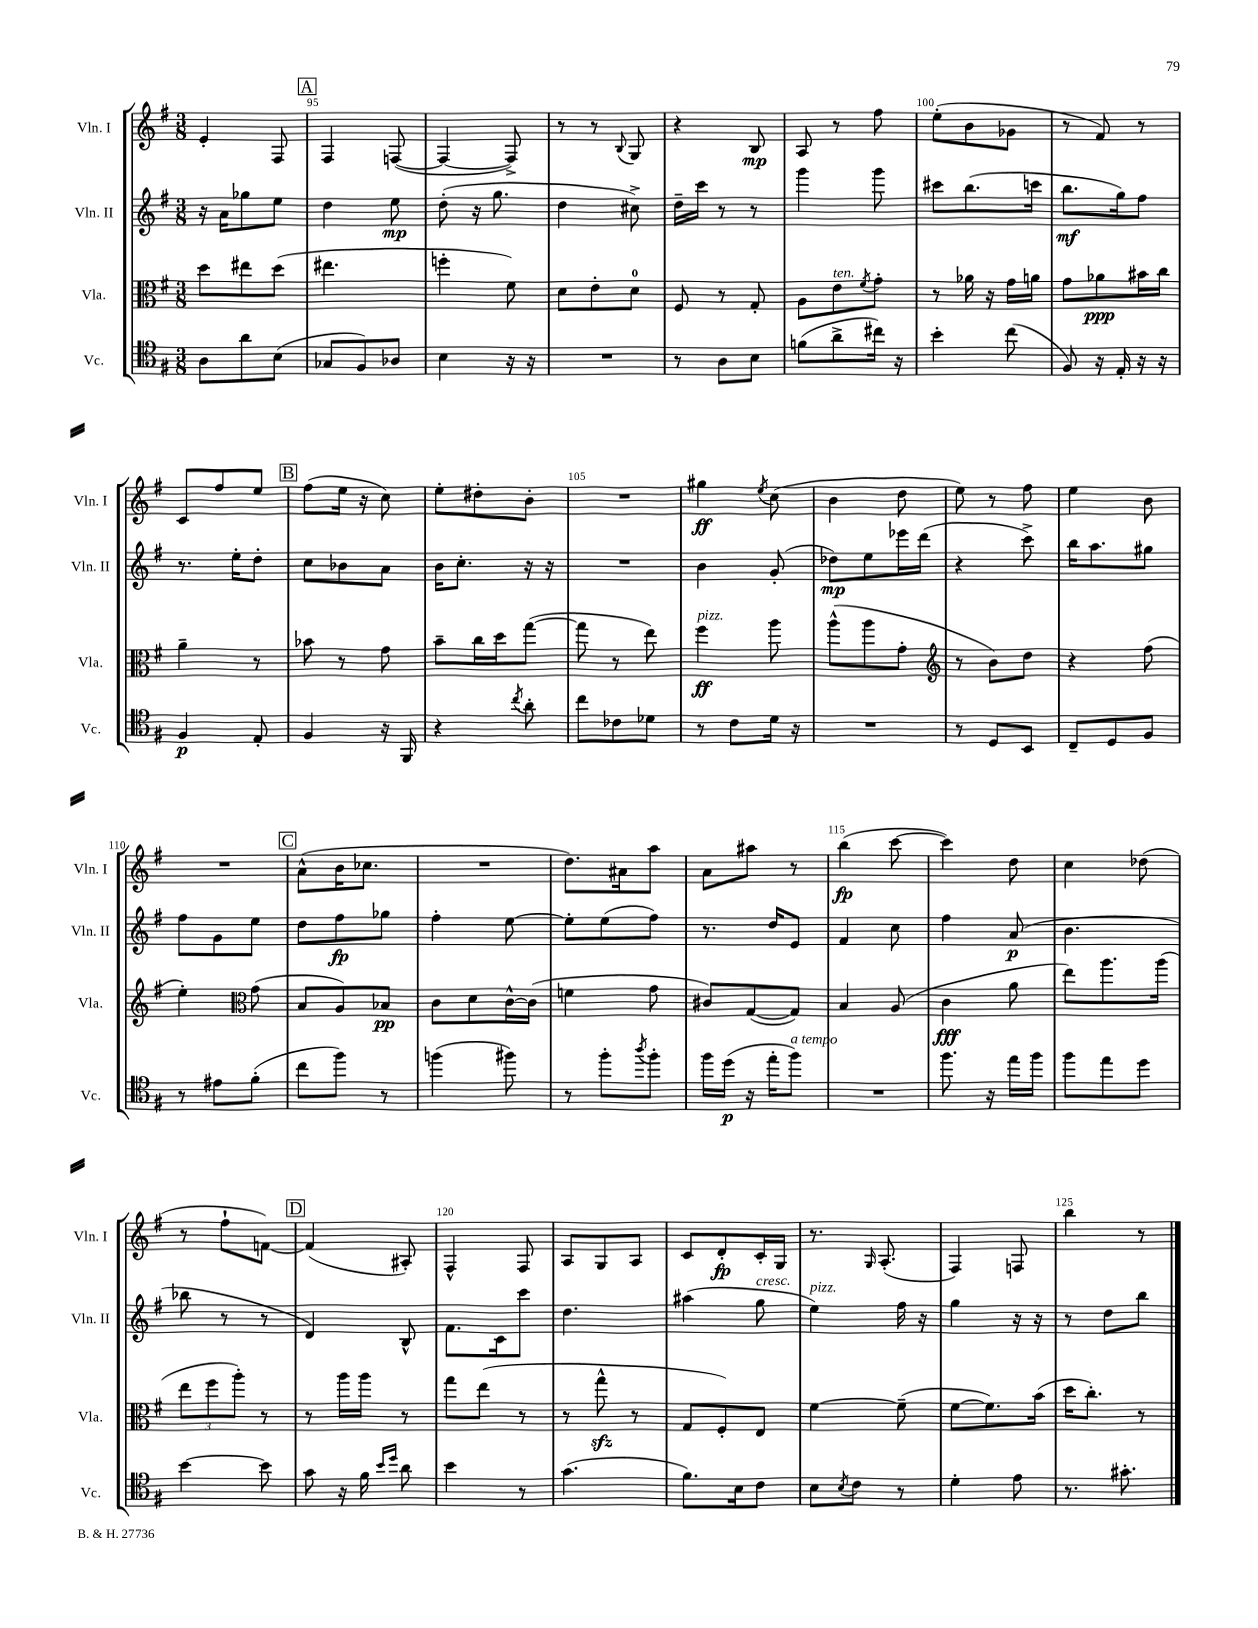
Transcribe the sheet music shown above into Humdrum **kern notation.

**kern	**kern	**kern	**kern
*staff4	*staff3	*staff2	*staff1
*clefC4	*clefC3	*clefG2	*clefG2
*k[f#]	*k[f#]	*k[f#]	*k[f#]
*M3/8	*M3/8	*M3/8	*M3/8
8A	8dd	16r	4e'
.	.	16a	.
8a	8ee#	8gg-	.
(8B	(8dd	8ee	8F#
=	=	=	=
8G-	4.ee#	4dd	4F#
8F#)	.	.	.
8A-	.	8ee	([8F
=	=	=	=
4B	4ff'	(8dd'	4F_
.	.	16r	.
.	.	8.gg	.
16r	8f#)	.	8F^])
16r	.	.	.
=	=	=	=
4.r	8d	4dd	8r
.	8e'	.	8r
.	.	.	8qqB
.	8d	8cc#^)	8G
=	=	=	=
8r	8F#	16dd~	4r
.	.	16ccc	.
8A	8r	8r	.
8B	8G'	8r	8B
=	=	=	=
(8f	8A	4ggg	8A
8a^	8e	.	8r
.	8qf#	.	.
16cc#)	8g'	8ggg	8ff#
16r	.	.	.
=	=	=	=
4b'	8r	8ccc#	(8ee'
.	16a-	(8.bb	8b
.	16r	.	.
(8cc	16g	.	8g-
.	16a	16ccc	.
=	=	=	=
8F#)	8g	8.bb	8r
16r	8a-	.	8f#)
16E'	.	16gg)	.
16r	16b#	8ff#	8r
16r	16cc	.	.
=	=	=	=
4F#	4a~	8.r	8c
.	.	.	8ff#
.	.	16ee'	.
8E'	8r	8dd'	8ee
=	=	=	=
4F#	8b-	8cc	(8ff#
.	8r	8b-	16ee
.	.	.	16r
16r	8g	8a	8cc)
16FF#	.	.	.
=	=	=	=
4r	8b~	16b	8ee'
.	.	8.cc'	.
.	16cc	.	8dd#'
.	16dd	.	.
8qcc	.	.	.
8a'	([8gg	16r	8b'
.	.	16r	.
=	=	=	=
8cc	8gg]	4.r	4.r
8c-	8r	.	.
8d-	8ee)	.	.
=	=	=	=
8r	4ff#	4b	4gg#
8c	.	.	.
.	.	.	8qee
16d	8aa	(8g'	(8cc
16r	.	.	.
=	=	=	=
4.r	(8aa^^	8dd-)	4b
.	8aa	8ee	.
.	8g'	16eee-	8dd
.	.	(16ddd	.
=	=	=	=
*	*clefG2	*	*
8r	8r	4r	8ee)
8D	8b)	.	8r
8BB	8dd	8ccc^)	8ff#
=	=	=	=
8C~	4r	16bb	4ee
.	.	8.aa	.
8D	.	.	.
8F#	(8ff#	8gg#	8b
=	=	=	=
8r	4ee')	8ff#	4.r
8e#	.	8g	.
*	*clefC3	*	*
(8f#'	(8g	8ee	.
=	=	=	=
8cc	8B	8dd	(8a^^
8ff#)	8A)	8ff#	16b
.	.	.	8.cc-
8r	8B-	8gg-	.
=	=	=	=
(4ff	8c	4ff#'	4.r
.	8d	.	.
8ff#)	[16c^^	[8ee	.
.	(16c]	.	.
=	=	=	=
8r	4f	8ee']	8.dd)
8ff#'	.	(8ee	.
.	.	.	16a#
8qaa	.	.	.
8ff#'	8g	8ff#)	8aa
=	=	=	=
16ff#	8c#)	8.r	8a
(16dd	.	.	.
16r	([8G	.	8aa#
16ee'	.	16dd	.
8ff#)	8G])	8e	8r
=	=	=	=
4.r	4B	4f#	(4bb
.	(8A	8cc	[8ccc
=	=	=	=
8.ff#	4c	4ff#	4ccc])
16r	.	.	.
16ee	8a	(8a	8dd
16ff#	.	.	.
=	=	=	=
8ff#	8ee)	4.b	4cc
8ee	8.aa	.	.
8dd	.	.	(8dd-
.	(16aa	.	.
=	=	=	=
[4b	12ee	8bb-	8r
.	12ff#	.	.
.	.	8r	8ff#`
.	12aa')	.	.
8b]	8r	8r	[8f)
=	=	=	=
8g	8r	4d)	(4f]
16r	16aa	.	.
16f#	16aa	.	.
16qqb	.	.	.
16qqdd	.	.	.
8a	8r	8B^^	8A#')
=	=	=	=
4b	8gg	8.f#	4F#^^
.	(8ee	.	.
.	.	16c	.
8r	8r	8ccc	8F#
=	=	=	=
(4.g	8r	4.dd	8A
.	8gg^^	.	8G
.	8r	.	8A
=	=	=	=
8.f#)	8G	(4aa#	8c
.	8F#')	.	8d'
16B	.	.	.
8c	8E	8gg	16c'
.	.	.	16G
=	=	=	=
8B	[4f#	4ee)	8.r
8qB	.	.	.
8c	.	.	.
.	.	.	16qqG
.	.	.	(8.A'
8r	(8f#~]	16ff#	.
.	.	16r	.
=	=	=	=
4d'	[8f#	4gg	4F#)
.	8.f#])	.	.
8e	.	16r	8F
.	(16b	16r	.
=	=	=	=
8.r	16dd	8r	4bb
.	8.cc')	.	.
.	.	8dd	.
8.g#'	.	.	.
.	8r	8bb	8r
==	==	==	==
*-	*-	*-	*-
